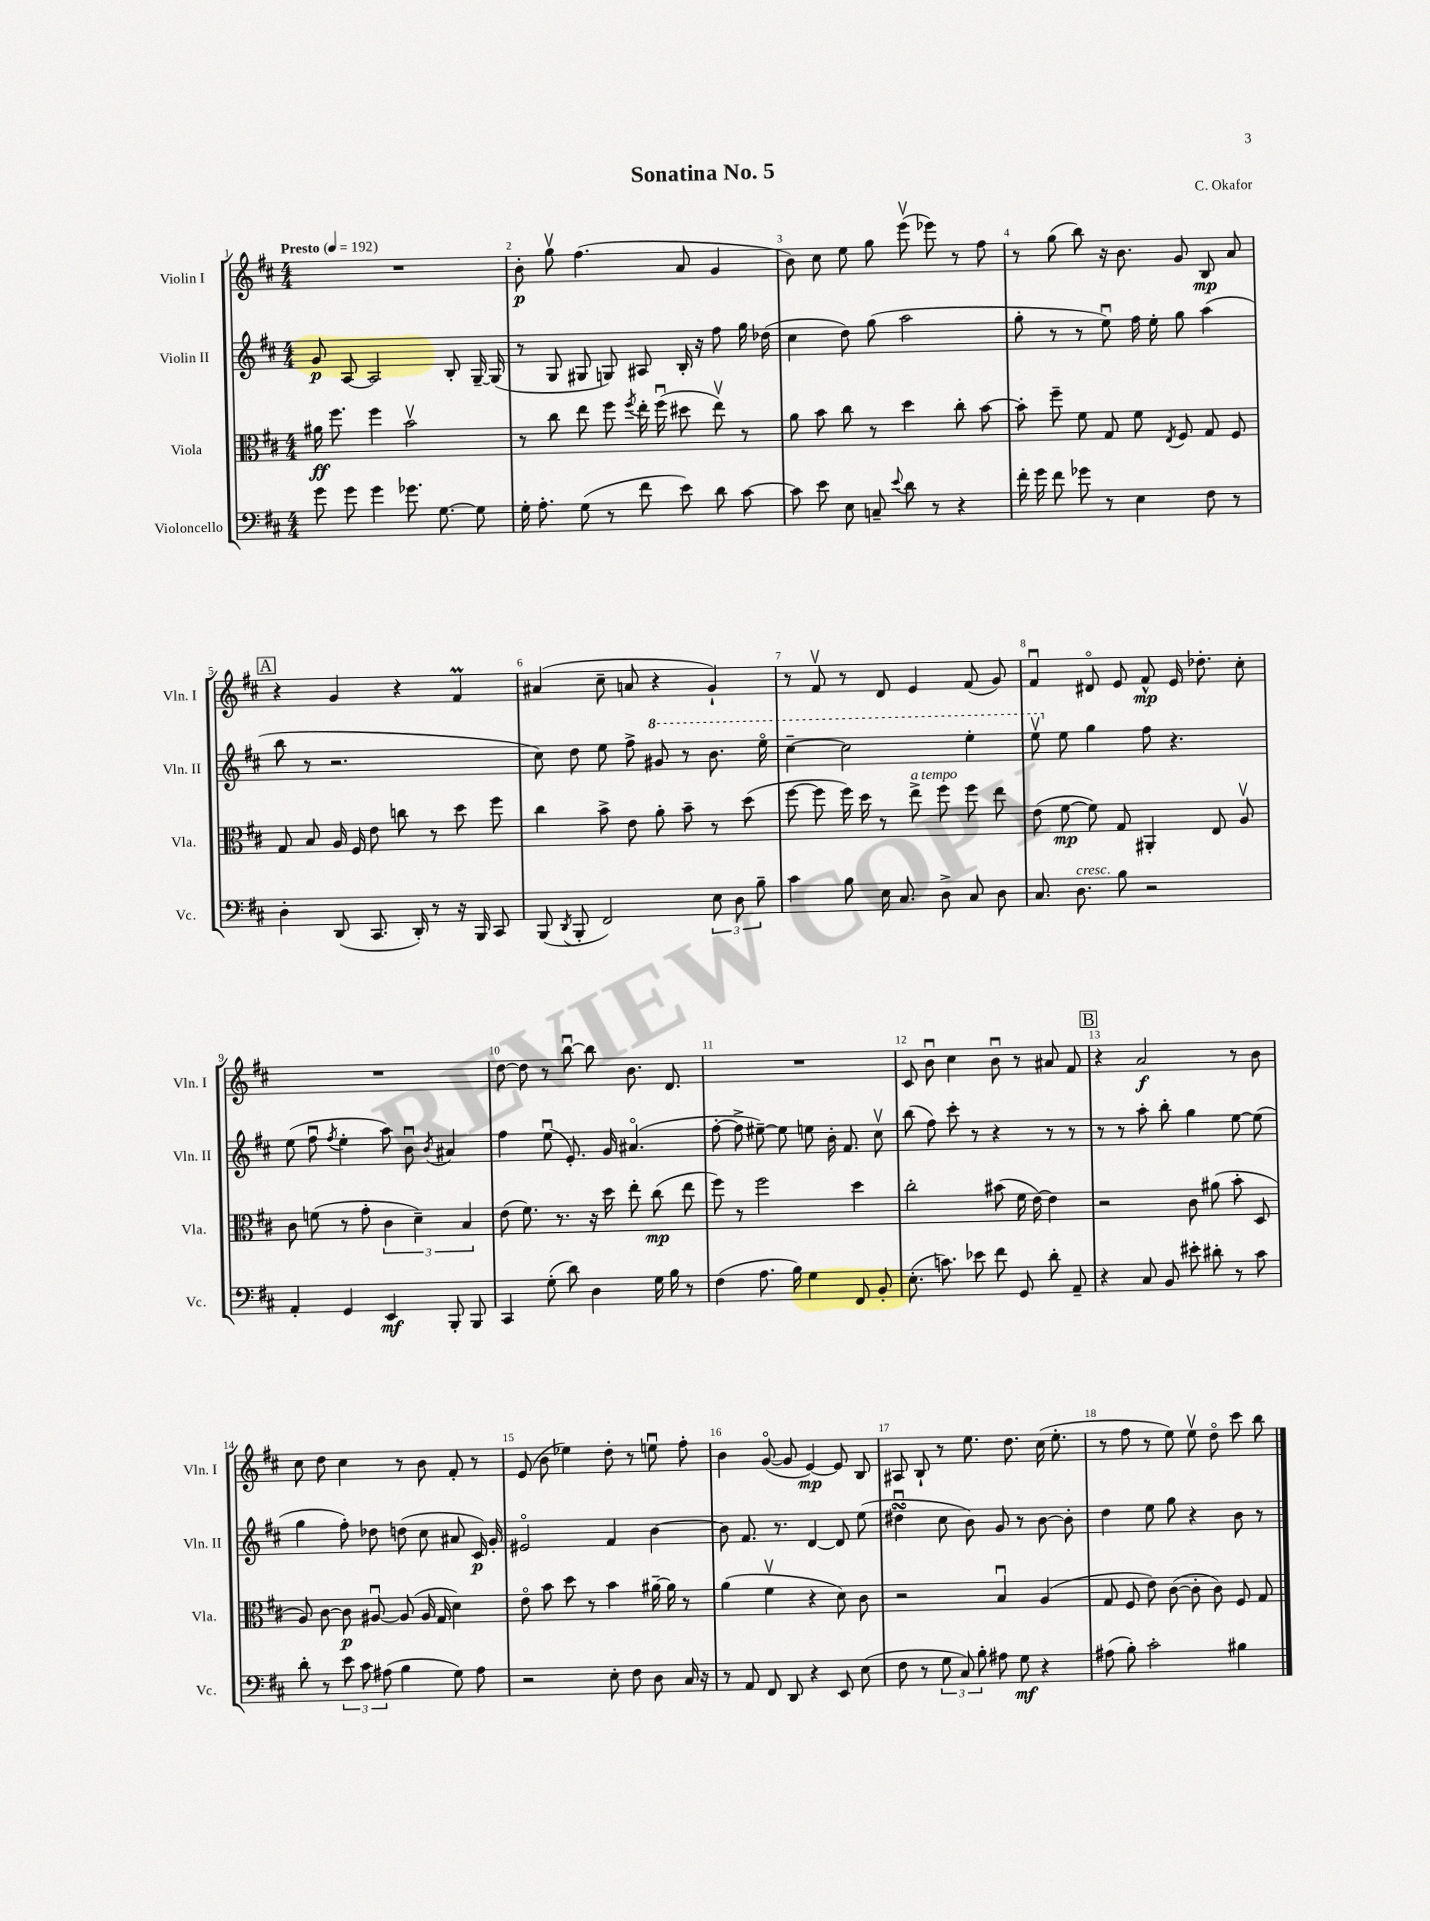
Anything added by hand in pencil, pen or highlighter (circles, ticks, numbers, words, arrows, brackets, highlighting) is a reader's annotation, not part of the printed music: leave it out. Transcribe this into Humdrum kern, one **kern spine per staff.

**kern	**dynam	**kern	**dynam	**kern	**dynam	**kern	**dynam
*part4	*part4	*part3	*part3	*part2	*part2	*part1	*part1
*staff4	*staff4	*staff3	*staff3	*staff2	*staff2	*staff1	*staff1
*I"Violoncello	*	*I"Viola	*	*I"Violin II	*	*I"Violin I	*
*I'Vc.	*	*I'Vla.	*	*I'Vln. II	*	*I'Vln. I	*
*clefF4	*	*clefC3	*	*clefG2	*	*clefG2	*
*k[f#c#]	*	*k[f#c#]	*	*k[f#c#]	*	*k[f#c#]	*
*M4/4	*	*M4/4	*	*M4/4	*	*M4/4	*
*MM192	*	*MM192	*	*MM192	*	*MM192	*
=1	=1	=1	=1	=1	=1	=1	=1
!	!	!	!	!	!	!LO:TX:a:B:t=Presto	!
8g\	.	16a#X\	ff	8g/	p	1r	.
.	.	8.ff#\	.	.	.	.	.
8g\	.	.	.	[8A/	.	.	.
4g\	.	4ff#\	.	2A/]	.	.	.
8.g-X\	.	2bv\	.	.	.	.	.
[8.G\	.	.	.	.	.	.	.
.	.	.	.	8B'/	.	.	.
8G\]	.	.	.	[16G~/	.	.	.
.	.	.	.	(16G/]	.	.	.
=2	=2	=2	=2	=2	=2	=2	=2
16G'\	.	8r	.	8r	.	8b'\	p
8.A'\	.	.	.	.	.	.	.
.	.	8cc#\	.	8G/	.	8ggv\	.
(8G\	.	8ee\	.	8G#X/	.	(4.ff#\	.
8r	.	8ff#\	.	8Gn/)	.	.	.
.	.	8qff#/	.	.	.	.	.
8f#\	.	16ee'\	.	8A#X/	.	.	.
.	.	(16ff#u\	.	.	.	.	.
8e\)	.	8dd#X\	.	16B'/	.	8a/	.
.	.	.	.	16r	.	.	.
8d\	.	8eev\)	.	8ff#\	.	4g/	.
[8c#\	.	8r	.	16gg\	.	.	.
.	.	.	.	(16dd-X\	.	.	.
=3	=3	=3	=3	=3	=3	=3	=3
8c#\]	.	8a\	.	4cc#\	.	8b\)	.
8e\	.	8b\	.	.	.	8cc#\	.
8E\	.	8cc#\	.	8dd\)	.	8ee\	.
8Cn~/	.	8r	.	(8gg\	.	8gg\	.
8qqe/	.	.	.	.	.	.	.
8d\	.	4dd\	.	2aa\	.	(8eeev\	.
8r	.	.	.	.	.	8eee-X\)	.
4r	.	8cc#'\	.	.	.	8r	.
.	.	[8b\	.	.	.	8ff#\	.
=4	=4	=4	=4	=4	=4	=4	=4
16f#'\	.	8b'\]	.	8gg'\	.	8r	.
16g\	.	.	.	.	.	.	.
8f#\	.	8ff#~\	.	8r	.	(8gg\	.
8g-X\	.	8f#\	.	8r	.	8bb\)	.
8r	.	8G/	.	8eeu\)	.	16r	.
.	.	.	.	.	.	8.b\	.
4E\	.	8f#\	.	16ff#\	.	.	.
.	.	.	.	16ee'\	.	.	.
.	.	8qE/	.	.	.	.	.
.	.	8F#/	.	8gg\	.	8g/	.
8F#\	.	8G/	.	(4aa\	.	8B/	mp
8r	.	8F#/	.	.	.	8a/	.
!!LO:LB:g=z
!!LO:REH:place=s1:t=A
=5	=5	=5	=5	=5	=5	=5	=5
4D'\	.	8G/	.	8bb\	.	4r	.
.	.	8B/	.	8r	.	.	.
(8DD/	.	16A/	.	2.r	.	4g/	.
.	.	16F#/	.	.	.	.	.
8.CC#/	.	8e\	.	.	.	.	.
.	.	8ccn\	.	.	.	4r	.
16DD'/)	.	.	.	.	.	.	.
8r	.	8r	.	.	.	.	.
16r	.	8dd\	.	.	.	4f#m/	.
16BBB/	.	.	.	.	.	.	.
8CC#/	.	8ff#\	.	.	.	.	.
=6	=6	=6	=6	=6	=6	=6	=6
(8BBB/	.	4cc#\	.	8cc#\)	.	(4a#X/	.
8qDD/	.	.	.	.	.	.	.
8BBB'/	.	.	.	8dd\	.	.	.
2FF#/)	.	8b^\	.	8ee\	.	8cc#~\	.
.	.	8e\	.	8ff#^\	.	8an/	.
*	*	*	*	*8va	*	*	*
.	.	8a'\	.	8gg#X/	.	4r	.
.	.	8b~\	.	8r	.	.	.
12E\	.	8r	.	8.bb\	.	4g`/)	.
12D\	.	.	.	.	.	.	.
.	.	(8dd\	.	.	.	.	.
12B~\	.	.	.	.	.	.	.
.	.	.	.	16eee\	.	.	.
=7	=7	=7	=7	=7	=7	=7	=7
4c#\	.	[8ff#\	.	[4ccc#~\	.	8r	.
.	.	8ff#\]	.	.	.	8f#v/	.
8B\	.	16ff#\)	.	2ccc#\]	.	8r	.
.	.	16dd\	.	.	.	.	.
16E\	.	8r	.	.	.	8d/	.
8.C#/	.	.	.	.	.	.	.
!	!	!LO:TX:a:i:t=a tempo	!	!	!	!	!
.	.	8ee^\	.	.	.	4e/	.
8D^\	.	8ff#\	.	.	.	.	.
8C#/	.	8ff#\	.	4eee'\	.	(8f#/	.
8D\	.	8ee\	.	.	.	8g/)	.
=8	=8	=8	=8	=8	=8	=8	=8
8.C#/	.	(8e\	.	8eeev\	.	4f#u/	.
*	*	*	*	*X8va	*	*	*
.	.	[8f#\	mp	8ee\	.	.	.
!LO:TX:a:i:t=cresc.	!	!	!	!	!	!	!
8.D\	.	.	.	.	.	.	.
.	.	8f#\])	.	4gg\	.	8d#X/	.
8B\	.	8G/	.	.	.	8e/	.
2r	.	4AA#X'/	.	8ff#\	.	8f#^^/	mp
.	.	.	.	4.r	.	16e/	.
.	.	.	.	.	.	8.dd-X'\	.
.	.	8E/	.	.	.	.	.
.	.	8Av/	.	.	.	8cc#'\	.
!!LO:LB:g=z
=9	=9	=9	=9	=9	=9	=9	=9
4AA'/	.	8c#\	.	(8ee\	.	1r	.
.	.	(8fn\	.	8ff#u\	.	.	.
.	.	.	.	8qff#/	.	.	.
4GG/	.	8r	.	4ee'\	.	.	.
.	.	8g'\	.	.	.	.	.
4EE/	mf	6c#\	.	8aa\)	.	.	.
.	.	.	.	8bu\	.	.	.
.	.	6d~\)	.	.	.	.	.
.	.	.	.	8qb/	.	.	.
8BBB'/	.	.	.	4a#X/	.	.	.
.	.	6B/	.	.	.	.	.
8BBB/	.	.	.	.	.	.	.
=10	=10	=10	=10	=10	=10	=10	=10
4CC#/	.	(8e\	.	4ff#\	.	[8dd\	.
.	.	8.f#\)	.	.	.	8dd\]	.
(8G'\	.	.	.	(8eeu\	.	8r	.
.	.	8.r	.	.	.	.	.
8d\)	.	.	.	8.e'/)	.	[8bbu\	.
4D\	.	16r	.	.	.	8bb\]	.
.	.	16dd\	.	16g/	.	.	.
.	.	8ee'\	.	(4.a#X/	.	8.b\	.
16G\	.	(8cc#\	mp	.	.	.	.
16B\	.	.	.	.	.	8.d/	.
8r	.	8ee\	.	.	.	.	.
=11	=11	=11	=11	=11	=11	=11	=11
(4F#\	.	8ff#\)	.	[8ff#'\	.	1r	.
.	.	8r	.	8ff#^\]	.	.	.
8.A\	.	2ff#\	.	[8ee#X~\)	.	.	.
.	.	.	.	8ee#\]	.	.	.
16B\)	.	.	.	.	.	.	.
4G\	.	.	.	8een\	.	.	.
.	.	.	.	16b'\	.	.	.
.	.	.	.	8.f#/	.	.	.
8FF#/	.	4dd\	.	.	.	.	.
8BB'/	.	.	.	8cc#v\	.	.	.
=12	=12	=12	=12	=12	=12	=12	=12
(8.E'\	.	2cc#'\	.	(8bb\	.	8c#/	.
.	.	.	.	8ff#\)	.	8bu\	.
8.cn\)	.	.	.	.	.	.	.
.	.	.	.	8ccc#'\	.	4cc#\	.
8e-X\	.	.	.	8r	.	.	.
8f#\	.	(8b#X\	.	4r	.	8bu\	.
8GG/	.	16f#\	.	.	.	8r	.
.	.	[16e\)	.	.	.	.	.
8d'\	.	4e\]	.	8r	.	8a#X/	.
8AA~/	.	.	.	8r	.	8f#/	.
!!LO:REH:place=s1:t=B
=13	=13	=13	=13	=13	=13	=13	=13
4r	.	2r	.	8r	.	4r	.
.	.	.	.	8r	.	.	.
8C#/	.	.	.	8aa'\	.	2a/	f
8BB/	.	.	.	8bb'\	.	.	.
8e#X'\	.	8c#\	.	4gg\	.	.	.
8d#X'\	.	(8a#X\	.	.	.	.	.
8r	.	8b'\	.	[8ee\	.	8r	.
8c#\	.	8D/	.	(8ee\]	.	8b\	.
!!LO:LB:g=z
=14	=14	=14	=14	=14	=14	=14	=14
8d'\	.	8A/)	.	4gg\	.	8cc#\	.
8r	.	[8c#\	.	.	.	8dd\	.
12e\	.	8c#\]	p	8ff#'\)	.	4cc#\	.
12c#\	.	.	.	.	.	.	.
.	.	[8A#Xu/	.	8dd-X\	.	.	.
(12A#X\	.	.	.	.	.	.	.
4B\	.	(8A#/]	.	(8ddn\	.	8r	.
.	.	16A#/	.	8cc#\	.	8b\	.
.	.	16G/	.	.	.	.	.
8G\)	.	4d\)	.	8a#X/	.	8f#'/	.
8A#\	.	.	.	16c#/)	p	8r	.
.	.	.	.	16g'/	.	.	.
=15	=15	=15	=15	=15	=15	=15	=15
2r	.	8e\	.	2e#X/	.	(8e/	.
.	.	8b\	.	.	.	8b\	.
.	.	8dd\	.	.	.	4ee-X\)	.
.	.	8r	.	.	.	.	.
8E'\	.	4b\	.	4f#/	.	8dd'\	.
8F#\	.	.	.	.	.	8r	.
8D\	.	[16a#X~\	.	[4b\	.	8eenu\	.
.	.	16a#\]	.	.	.	.	.
16C#/	.	8r	.	.	.	8ff#'\	.
16r	.	.	.	.	.	.	.
=16	=16	=16	=16	=16	=16	=16	=16
8r	.	(4a\	.	8b\]	.	4b\	.
8AA/	.	.	.	8.f#/	.	.	.
8FF#/	.	4f#v\	.	.	.	([8g/	.
.	.	.	.	8.r	.	.	.
8DD/	.	.	.	.	.	8g/]	.
4r	.	4r	.	[4d/	.	[4e/)	mp
8EE/	.	8d\)	.	8d/]	.	8e/]	.
(8E\	.	8c#\	.	(8ee\	.	8B/	.
=17	=17	=17	=17	=17	=17	=17	=17
8F#\	.	2r	.	4dd#XsSsSu\	.	8A#X/	.
8r	.	.	.	.	.	8B`/	.
12G\	.	.	.	8cc#\	.	8r	.
12C#/)	.	.	.	.	.	.	.
.	.	.	.	8b\)	.	8.ee\	.
12B'\	.	.	.	.	.	.	.
8A#X\	.	4Bu/	.	8g/	.	.	.
.	.	.	.	.	.	8.dd\	.
8G\	mf	.	.	8r	.	.	.
4r	.	(4A/	.	[8b\	.	(16cc#\	.
.	.	.	.	.	.	8.ee'\	.
.	.	.	.	8b'\]	.	.	.
=18	=18	=18	=18	=18	=18	=18	=18
(8A#X\	.	8G/	.	4dd\	.	8r	.
8B'\)	.	8F#/	.	.	.	8ff#\	.
2c#'\	.	8e\)	.	8ee\	.	8r	.
.	.	([8c#\	.	8gg\	.	8ee\)	.
.	.	8c#'\]	.	4r	.	8eev\	.
.	.	8c#\)	.	.	.	8dd\	.
4B#X\	.	8F#/	.	8b\	.	8ccc#\	.
.	.	8G/	.	8r	.	8bb\	.
==	==	==	==	==	==	==	==
*-	*-	*-	*-	*-	*-	*-	*-
